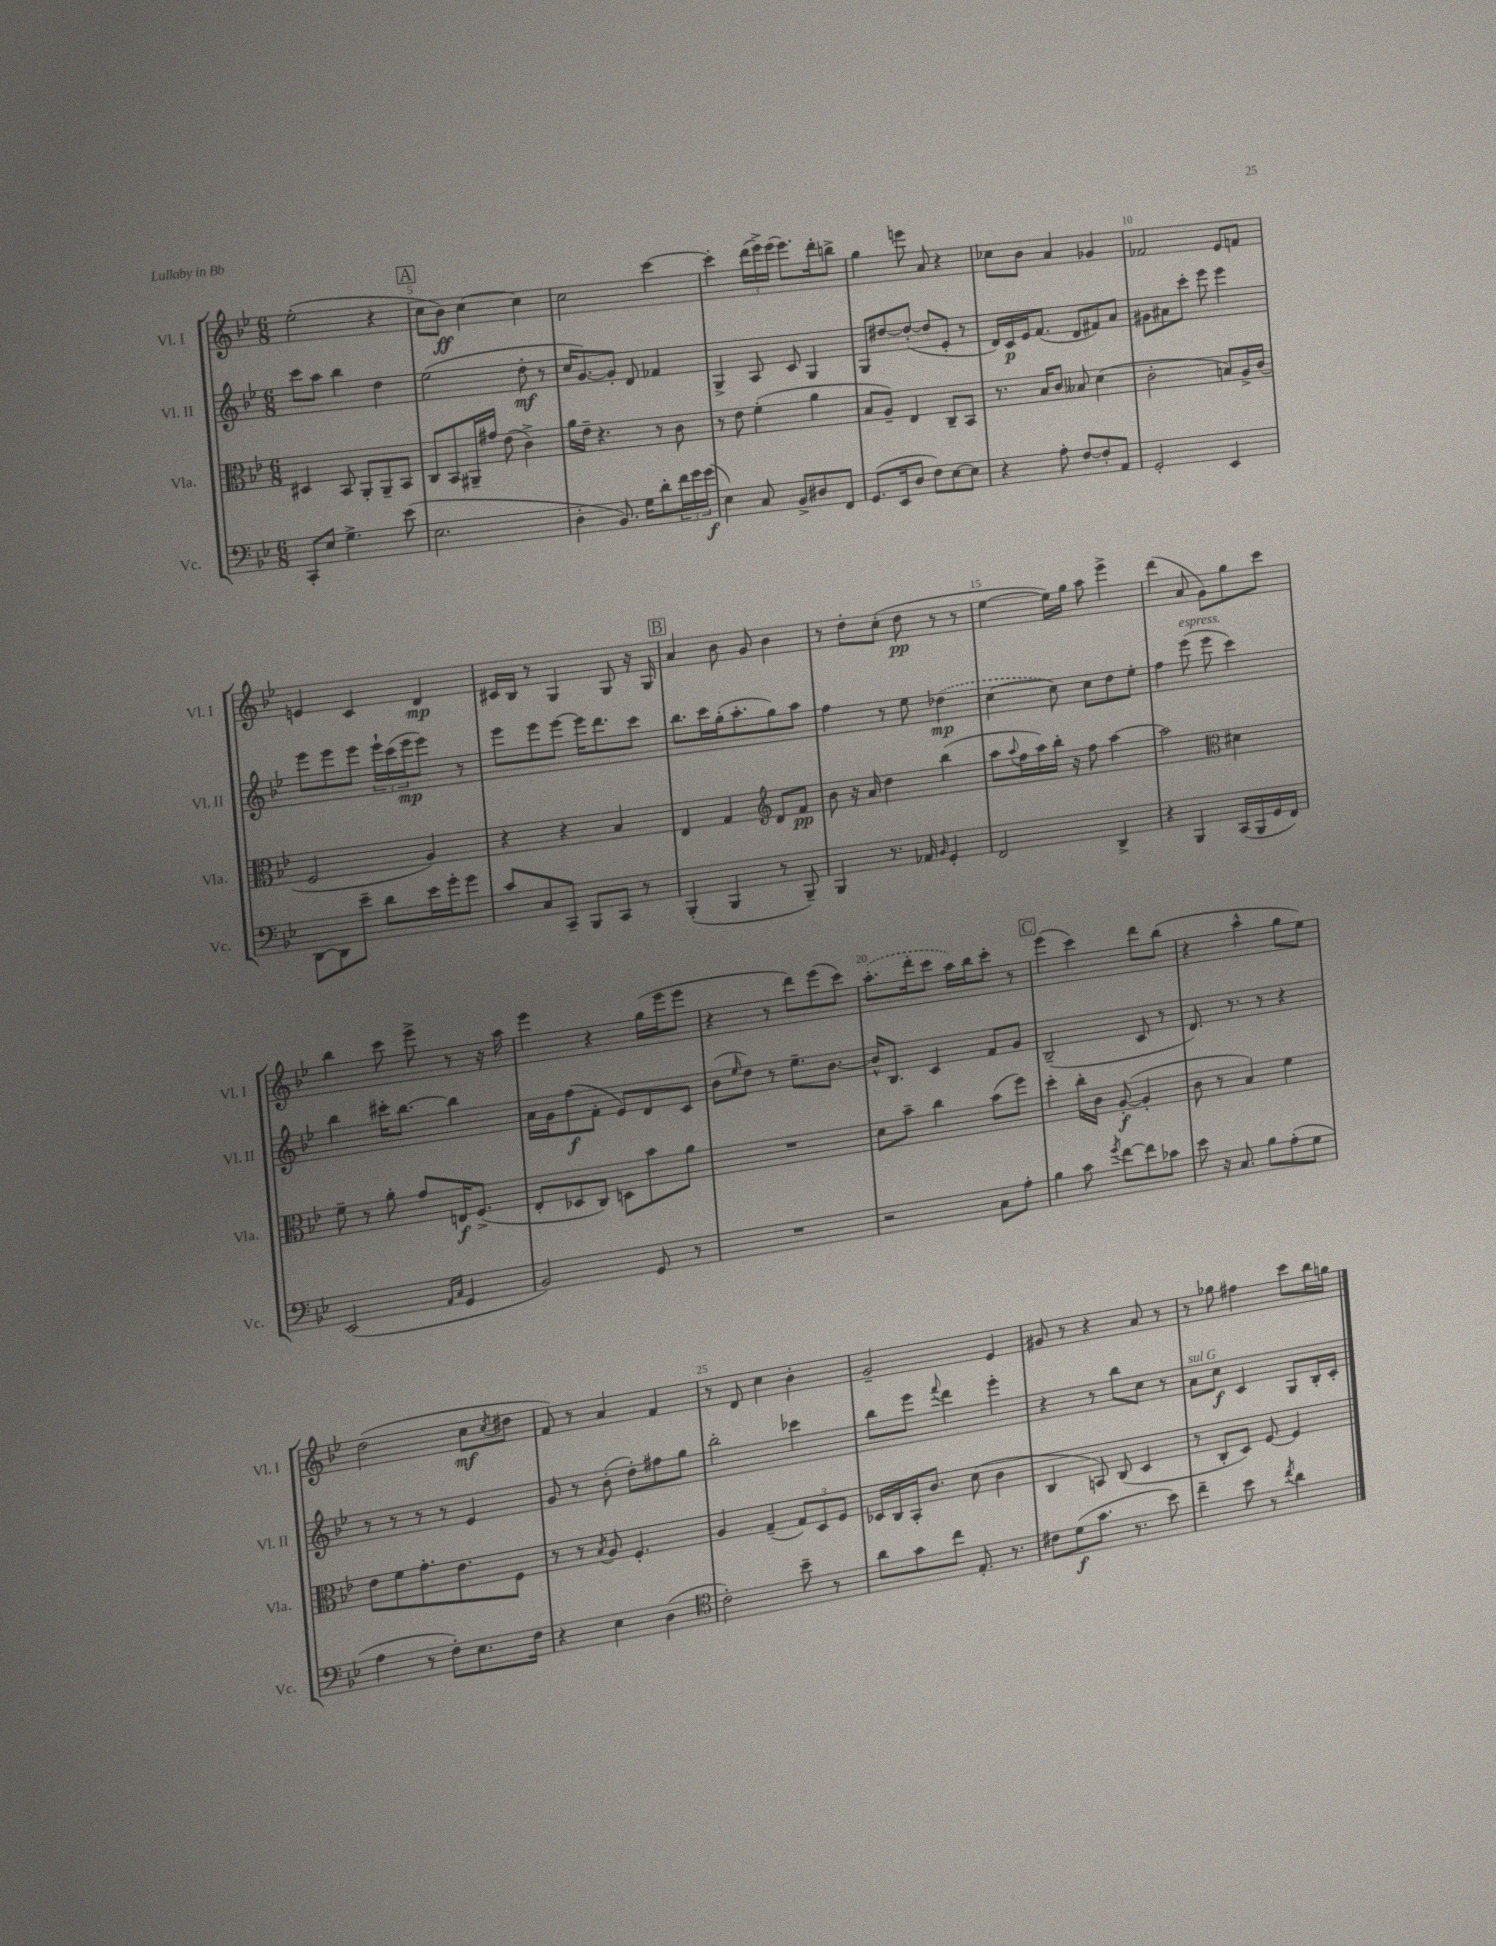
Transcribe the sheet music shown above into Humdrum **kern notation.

**kern	**kern	**kern	**kern
*staff4	*staff3	*staff2	*staff1
*clefF4	*clefC3	*clefG2	*clefG2
*k[b-e-]	*k[b-e-]	*k[b-e-]	*k[b-e-]
*M6/8	*M6/8	*M6/8	*M6/8
8CC'	4D#	8ccc	(2ee-'
8E-	.	8aa	.
4.G^	8BB-	4bb-	.
.	8AA'	.	.
.	8AA~	4dd	4r
(8e-	8BB-	.	.
=	=	=	=
2.E-	8C	(2ee-	8cc
.	8BB-	.	8b-)
.	16AA#~	.	[4cc
.	16g#	.	.
.	(8e-	.	.
.	4c^)	8dd'	4cc]
.	.	8r	.
=	=	=	=
4D'	16a	16cc	2cc
.	16e-~	[8.g)	.
.	4.r	.	.
8.BB-)	.	8g']	.
.	.	8d	.
16G	.	.	.
8d'	8r	4f-	[4ccc
24f	8c	.	.
24g	.	.	.
(24g	.	.	.
=	=	=	=
4E-)	8r	4G^	4ccc']
.	8e-	.	.
8C	(4f'	8A	(24ddd
.	.	.	24eee-^)
.	.	.	(24eee-
8BB-^	.	8c	8.eee-)
8D#	4a	4G	.
.	.	.	16ddd'
8FF	.	.	8bb^
=	=	=	=
(8.GG	8B-	8G	4gg
.	8A~)	[8dd#	.
16EE-	.	.	.
8D	4E-	(8dd#'_	8eee
8F)	.	8dd#]	8a
[8E-	8C~	8e-'	4r
8E-]	8BB-	8r	.
=	=	=	=
4r	8.r	16d)	8cc-
.	.	16c	.
.	.	16e-	8b-
.	16B-	(8.f	.
8A'	8c	.	4a
[8F	8B--	8d	.
8F']	(4d	8f#)	4g-
8AA	.	8a	.
=	=	=	=
2GG'	2c'	8g#	2f-
.	.	8a#	.
.	.	8ccc'	.
.	.	8eee-	.
4EE-	8B)	4eee-	8e-
.	16A^	.	8f
.	(16c	.	.
=	=	=	=
[8DD	2F	8eee-	4e
8DD]	.	8eee-	.
8e-~	.	8eee-	4c
8d	.	24eee-`	.
.	.	(24ccc	.
.	.	24eee-	.
16e-	4A)	8eee-)	4d
16g'	.	.	.
8g	.	8r	.
=	=	=	=
8c	4r	8eee-	16c#
.	.	.	16B-
8C	.	8eee-	8r
8CC~	4r	[8eee-	4G
8BBB-	.	16eee-]	.
.	.	8.ddd	.
8CC	4B-	.	8G
8r	.	8ccc	16r
.	.	.	16G
=	=	=	=
(4BBB-'	4E-	8.bb-	4a
.	.	16ccc	.
4BBB-	4G	(16gg'	8b-
.	.	8.aa'	.
.	.	.	8g
*	*clefG2	*	*
8r	8d	8gg)	4b-
8BBB-~)	8f	8aa	.
=	=	=	=
4BBB-	8b-	4ff	8r
.	16r	.	8dd'
.	16a	.	.
8.r	4dd	8r	(8cc'
.	.	8ee-	8dd
16AA-	.	.	.
16qqBB-	.	.	.
4GG'	(4bb-	(4dd-	8r
.	.	.	8r
=	=	=	=
2FF	8aa	[4cc	[4ee-
.	8qqaa	.	.
.	16ff	.	.
.	16aa)	.	.
.	16bb-'	8cc])	16ee-])
.	16r	.	16gg
.	8ff	8cc	8aa
4DD^	[4aa	8dd	4eee-^
.	.	8ee-'	.
=	=	=	=
4r	2aa]	4ff	(4ddd
4BBB-	.	(8eee-	8a
.	.	8eee-	8g)
*	*clefC3	*	*
(16CC	4d#	4ccc)	8gg
16BBB-	.	.	.
16GG	.	.	8ccc
16FF)	.	.	.
=	=	=	=
(2EE-	8f~	4bb-	4bb-
.	8r	.	.
.	8a'	16ccc#'	8ccc
.	.	[8.bb-	.
.	8g	.	8eee-^
16qqAA	.	.	.
16qqC	.	.	.
4GG	16E	4bb-]	8r
.	(8.F^	.	.
.	.	.	16r
.	.	.	16aa
=	=	=	=
2BB-)	8E-'	16a	4eee-
.	.	16g	.
.	8D-	(8ff	.
.	8C)	8f'	4r
.	8D	8e-)	.
8GG	8b-	8d	(16gg
.	.	.	16eee-
8r	8a	8c	8eee-
=	=	=	=
2.r	2.r	(8b-	4r
.	.	16qqee-	.
.	.	8dd)	.
.	.	8r	8r
.	.	8.ee-~	8ddd)
.	.	.	(8eee-
.	.	[8.b-	.
.	.	.	8ccc)
=	=	=	=
2r	8d	16b-^^]	(8.aa'
.	.	8.B-	.
.	8b-~	.	.
.	.	.	16ddd'
.	4cc	4c	8ccc
.	.	.	16aa)
.	.	.	16bb-
8C	(8b-	8f	8ccc'
8A'	8ff)	8g	8r
=	=	=	=
4B-	4dd'	(2B-~	(4eee-
8c	16cc'	.	4ccc)
.	16c	.	.
8qg	.	.	.
[8f	([8A'	.	.
8f]	4A']	8c	8ddd
8c-	.	8r	(8bb-
=	=	=	=
8e-	8c	8.d)	4r
16r	8r	.	.
8.C	.	8.r	.
.	4B-)	.	4aa^^
8B-	.	8r	.
(8A'	4f	4r	8gg
8G	.	.	8ee-)
=	=	=	=
4A	8e-	8r	(2dd
.	8f	8r	.
8r	8.g'	8r	.
8F')	.	8r	.
.	8.e-	.	.
8.E-	.	4e-	8cc
.	.	.	8qcc
.	8F	.	8dd#
16F	.	.	.
=	=	=	=
4r	8r	8g	8f)
.	8r	8r	8r
.	8qB-	.	.
4E-	8A	(8b-'	4a
.	4.F'	8dd')	.
(4D	.	8ff#	4f
.	.	8gg	.
=	=	=	=
*clefC4	*	*	*
2c')	4A	2bb-'	8r
.	.	.	8d
.	(4G~	.	4cc
8b-~	12G)	4ccc-	4b-'
.	12D	.	.
8r	.	.	.
.	12F	.	.
=	=	=	=
8a	16D-	8bb-	2g~
.	16C	.	.
8g	16BB-'	8eee-	.
.	8.c	.	.
.	.	8qqfff	.
8cc	.	4ddd	.
8.E-'	(8d	.	.
.	4c	4eee-'	4e-
8.r	.	.	.
=	=	=	=
8c#	4C	4r	8g#
(8d	.	.	8r
8.g	8BB)	8r	4r
.	(8C	8bb-	.
8.r	.	.	.
.	4D	8cc	8a
8b-)	.	8r	8r
=	=	=	=
4cc~	8r	8a	8r
.	8C'	8cc	8gg-
8b-	8D)	4c	4ff#
8r	[8F	.	.
8qcc	.	.	.
4a	4F]	8G	8ccc
.	.	16B-'	16bb-
.	.	16c'	16gg
==	==	==	==
*-	*-	*-	*-
